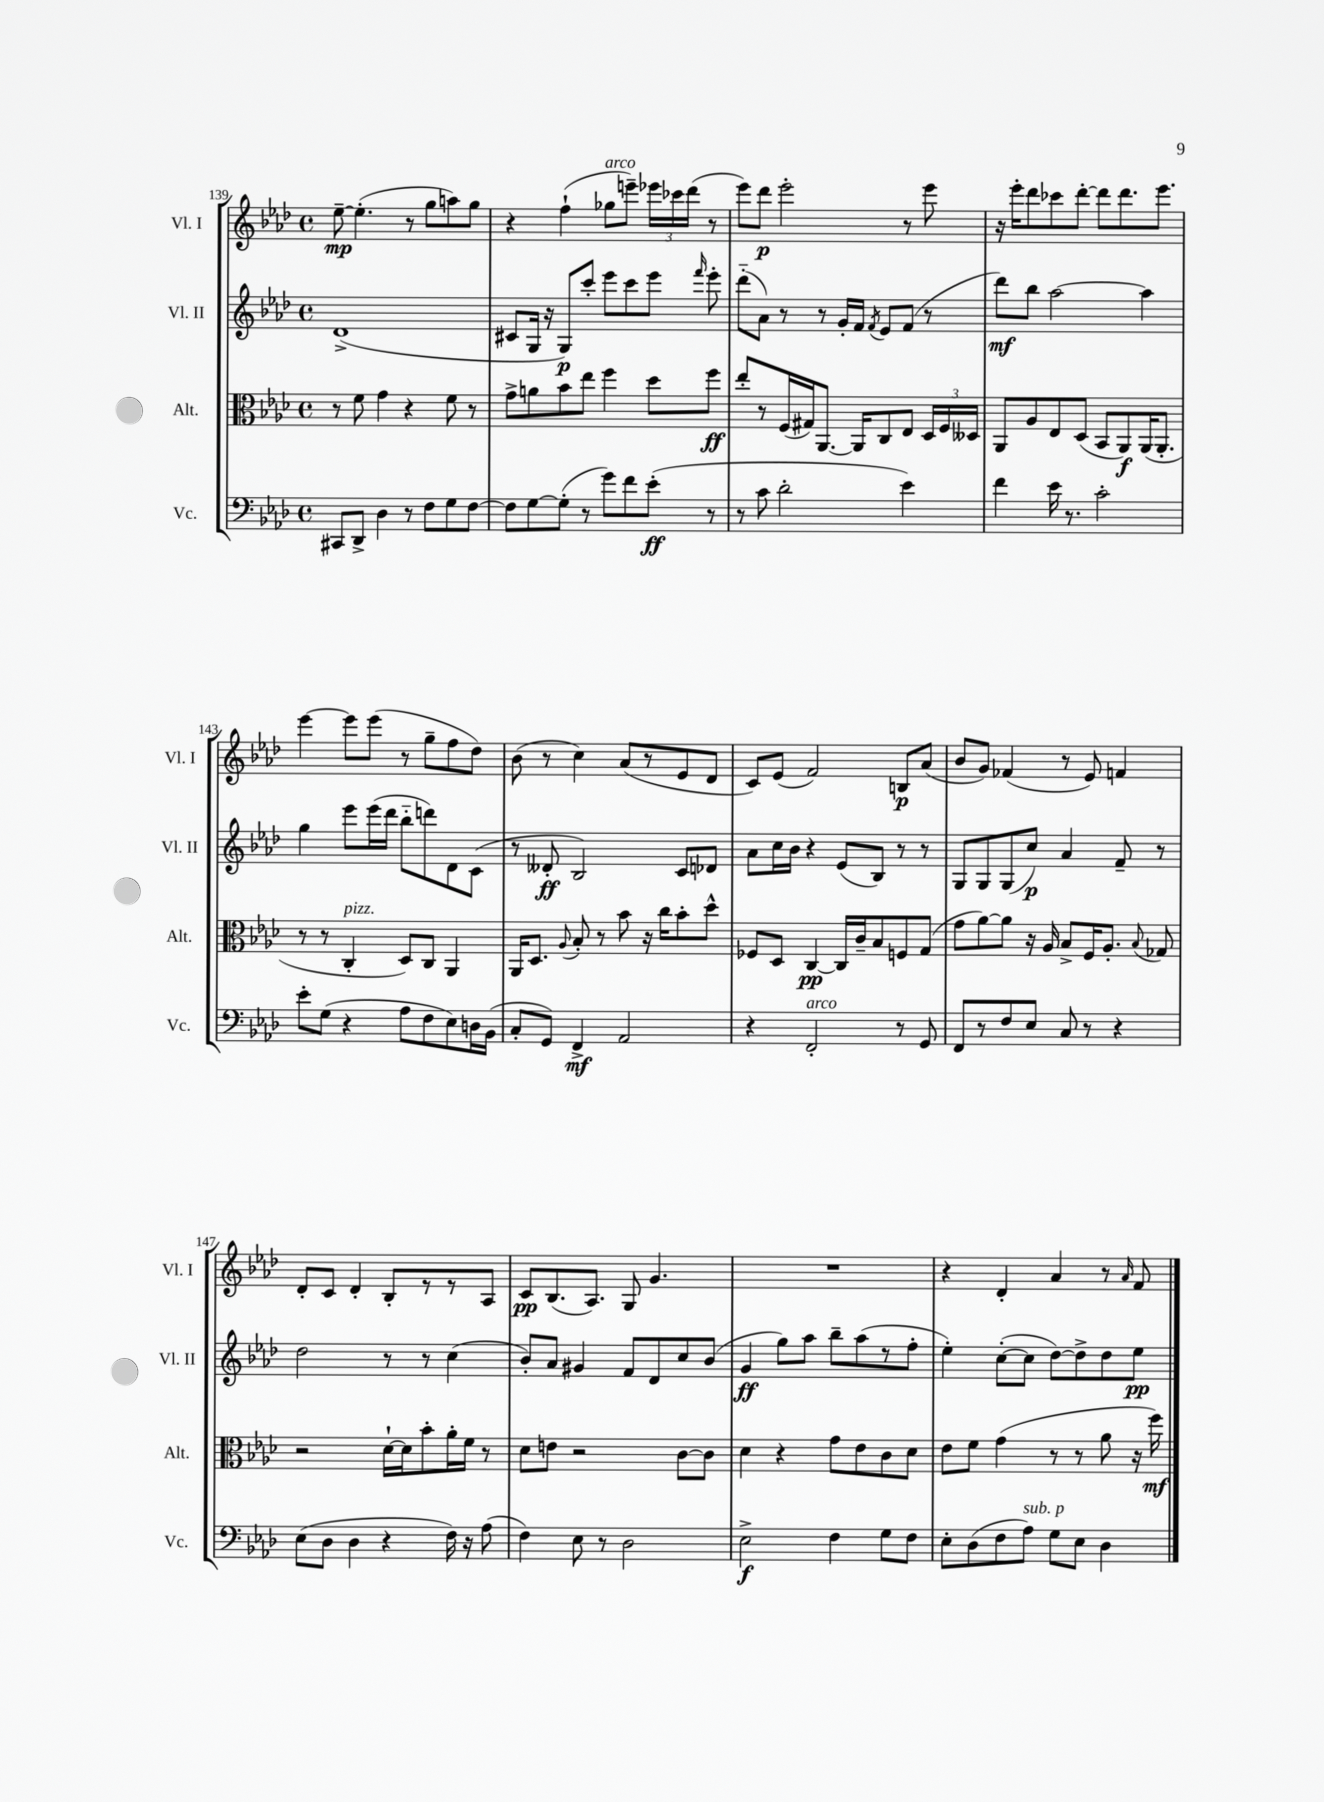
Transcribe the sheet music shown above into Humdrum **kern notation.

**kern	**dynam	**kern	**dynam	**kern	**dynam	**kern	**dynam
*part4	*part4	*part3	*part3	*part2	*part2	*part1	*part1
*staff4	*staff4	*staff3	*staff3	*staff2	*staff2	*staff1	*staff1
*I"Vc.	*	*I"Alt.	*	*I"Vl. II	*	*I"Vl. I	*
*I'Vc.	*	*I'Alt.	*	*I'Vl. II	*	*I'Vl. I	*
*clefF4	*	*clefC3	*	*clefG2	*	*clefG2	*
*k[b-e-a-d-]	*	*k[b-e-a-d-]	*	*k[b-e-a-d-]	*	*k[b-e-a-d-]	*
*M4/4	*	*M4/4	*	*M4/4	*	*M4/4	*
*met(c)	*	*met(c)	*	*met(c)	*	*met(c)	*
=139	=139	=139	=139	=139	=139	=139	=139
8CC#X/L	.	8r	.	(1d-^	.	[8ee-~\	mp
8DD-^/J	.	8f\	.	.	.	(4.ee-'\]	.
4D-\	.	4g\	.	.	.	.	.
8r	.	4r	.	.	.	8r	.
8F\L	.	.	.	.	.	8gg\L	.
8G\	.	8f\	.	.	.	8aan\)	.
[8F\J	.	8r	.	.	.	8gg\J	.
=140	=140	=140	=140	=140	=140	=140	=140
8F\L]	.	8g^\L	.	8c#X/L	.	4r	.
[8G\	.	8an\	.	16G/Jk	.	.	.
.	.	.	.	16r	.	.	.
(8G'\J]	.	8b-\	.	8G/L)	p	(4ff`\	.
8r	.	8ee-\J	.	8ccc'/J	.	.	.
!	!	!	!	!	!	!LO:TX:a:i:t=arco	!
8g\L)	.	4ff\	.	8eee-\L	.	8gg-X\L	.
8f\	.	.	.	8ccc\	.	8eeen~\J)	.
(8e-'\J	ff	8dd-\L	.	8eee-\J	.	24eee-X\LL	.
.	.	.	.	.	.	24ccc-X\	.
.	.	.	.	.	.	(24ddd-\JJ	.
.	.	.	.	16qqfff/	.	.	.
8r	.	8ff\J	ff	8eee-'\	.	8r	.
=141	=141	=141	=141	=141	=141	=141	=141
8r	.	8ee-'/L	.	(8ddd-\L	.	8eee-\L)	.
8c\	.	8r	.	8a-\J)	.	8ddd-\J	p
2d-'\	.	(16F/L	.	8r	.	2eee-'\	.
.	.	16G#X/J)	.	.	.	.	.
.	.	[8.AA-/J	.	8r	.	.	.
.	.	.	.	16g'/LL	.	.	.
.	.	16AA-/KL]	.	16f/JJ	.	.	.
.	.	.	.	8qf/	.	.	.
.	.	8C/	.	8e-/L	.	.	.
4e-\)	.	8E-/J	.	(8f/J	.	8r	.
.	.	24D-/LL	.	8r	.	8eee-\	.
.	.	24F/	.	.	.	.	.
.	.	24D--X/JJ	.	.	.	.	.
=142	=142	=142	=142	=142	=142	=142	=142
4f\	.	8AA-/L	.	8ddd-\L)	mf	16r	.
.	.	.	.	.	.	16eee-'\KL	.
.	.	8A-/	.	8bb-\J	.	8ddd-\	.
16e-\	.	8E-/	.	[2aa-\	.	8ccc-X\	.
8.r	.	.	.	.	.	.	.
.	.	(8D-/J	.	.	.	[8ddd-'\J	.
2c'\	.	8BB-/L	.	.	.	8ddd-\L]	.
.	.	8AA-/)	f	.	.	8.ddd-\	.
.	.	(16AA-/K	.	4aa-\]	.	.	.
.	.	8.AA-'/J	.	.	.	8.eee-\J	.
!!LO:LB:g=z
=143	=143	=143	=143	=143	=143	=143	=143
8e-'\L	.	8r	.	4gg\	.	[4eee-\	.
(8G\J	.	8r	.	.	.	.	.
!	!	!LO:TX:a:i:t=pizz.	!	!	!	!	!
4r	.	4C'/	.	8eee-\L	.	8eee-\L]	.
.	.	.	.	(16eee-\L	.	(8eee-\J	.
.	.	.	.	16ddd-\JJ	.	.	.
8A-\L	.	8D-/L)	.	8bb-\L	.	8r	.
8F\	.	8C/J	.	8dddn\)	.	8gg~\L	.
8E-\)	.	4AA-/	.	8d-\	.	8ff\	.
16Dn\L	.	.	.	(8c\J	.	8dd-\J)	.
(16BB-\JJ	.	.	.	.	.	.	.
=144	=144	=144	=144	=144	=144	=144	=144
8C'/L	.	16AA-/KL	.	8r	.	(8b-\	.
.	.	8.D-/J	.	.	.	.	.
8GG/J)	.	.	.	8d--X'/	ff	8r	.
.	.	8qqA-/	.	.	.	.	.
4FF^/	mf	8B-'/	.	2B-/)	.	4cc\)	.
.	.	8r	.	.	.	.	.
2AA-/	.	8b-\	.	.	.	(8a-/L	.
.	.	16r	.	.	.	8r	.
.	.	16cc\KL	.	.	.	.	.
.	.	8b-'\	.	8c/L	.	8e-/	.
.	.	8dd-^^\J	.	8d-X/J	.	8d-/J	.
=145	=145	=145	=145	=145	=145	=145	=145
4r	.	8F-X/L	.	8a-\L	.	8c/L)	.
.	.	8D-/J	.	16cc\L	.	(8e-/J	.
.	.	.	.	16b-\JJ	.	.	.
!LO:TX:a:i:t=arco	!	!	!	!	!	!	!
2FF'/	.	[4C/	pp	4r	.	2f/)	.
.	.	16C/LL]	.	(8e-/L	.	.	.
.	.	16c~/J	.	.	.	.	.
.	.	8B-/	.	8B-/J)	.	.	.
8r	.	8Fn/	.	8r	.	8Bn/L	p
8GG/	.	(8G/J	.	8r	.	(8a-/J	.
=146	=146	=146	=146	=146	=146	=146	=146
8FF/L	.	8g\L	.	8G/L	.	8b-/L	.
8r	.	[8a-\)	.	8G/	.	8g/J)	.
8F/	.	8a-\J]	.	(8G/	.	(4f-X/	.
8E-/J	.	16r	.	8cc/J)	p	.	.
.	.	16A-/	.	.	.	.	.
8C/	.	8B-^/L	.	4a-/	.	8r	.
8r	.	16F/K	.	.	.	8e-/)	.
.	.	8.A-'/J	.	.	.	.	.
4r	.	.	.	8f~/	.	4fn/	.
.	.	8qqB-/	.	.	.	.	.
.	.	8G-X/	.	8r	.	.	.
!!LO:LB:g=z
=147	=147	=147	=147	=147	=147	=147	=147
(8E-\L	.	2r	.	2dd-\	.	8d-'/L	.
8D-\J	.	.	.	.	.	8c/J	.
4D-\	.	.	.	.	.	4d-'/	.
4r	.	[16d-`\LL	.	8r	.	8B-'/L	.
.	.	16d-\J]	.	.	.	.	.
.	.	8b-'\	.	8r	.	8r	.
16F\)	.	16a-'\L	.	(4cc\	.	8r	.
16r	.	16f\JJ	.	.	.	.	.
(8A-\	.	8r	.	.	.	8A-/J	.
=148	=148	=148	=148	=148	=148	=148	=148
4F\)	.	8d-\L	.	8b-'/L)	.	8c/L	pp
.	.	8en\J	.	8a-/J	.	(8.B-/	.
8E-\	.	2r	.	4g#X/	.	.	.
.	.	.	.	.	.	8.A-/J)	.
8r	.	.	.	.	.	.	.
2D-\	.	.	.	8f/L	.	8G/	.
.	.	.	.	8d-/	.	4.g/	.
.	.	[8c\L	.	8cc/	.	.	.
.	.	8c\J]	.	(8b-/J	.	.	.
=149	=149	=149	=149	=149	=149	=149	=149
2E-^\	f	4d-\	.	4g/	ff	1r	.
.	.	4r	.	8gg\L)	.	.	.
.	.	.	.	8aa-\J	.	.	.
4F\	.	8g\L	.	8bb-~\L	.	.	.
.	.	8e-\	.	(8aa-\	.	.	.
8G\L	.	8c\	.	8r	.	.	.
8F\J	.	8d-\J	.	8ff'\J	.	.	.
=150	=150	=150	=150	=150	=150	=150	=150
8E-'\L	.	8e-\L	.	4ee-'\)	.	4r	.
(8D-\	.	8f\J	.	.	.	.	.
8F\	.	(4g\	.	([8cc'\L	.	4d-'/	.
!LO:TX:a:i:t=sub. p	!	!	!	!	!	!	!
8A-\J)	.	.	.	8cc\J]	.	.	.
8G\L	.	8r	.	[8dd-\L)	.	4a-/	.
8E-\J	.	8r	.	8dd-^\]	.	.	.
4D-\	.	8a-\	.	8dd-\	.	8r	.
.	.	.	.	.	.	16qqa-/	.
.	.	16r	.	8ee-\J	pp	8f/	.
.	.	16ff\)	mf	.	.	.	.
==	==	==	==	==	==	==	==
*-	*-	*-	*-	*-	*-	*-	*-
